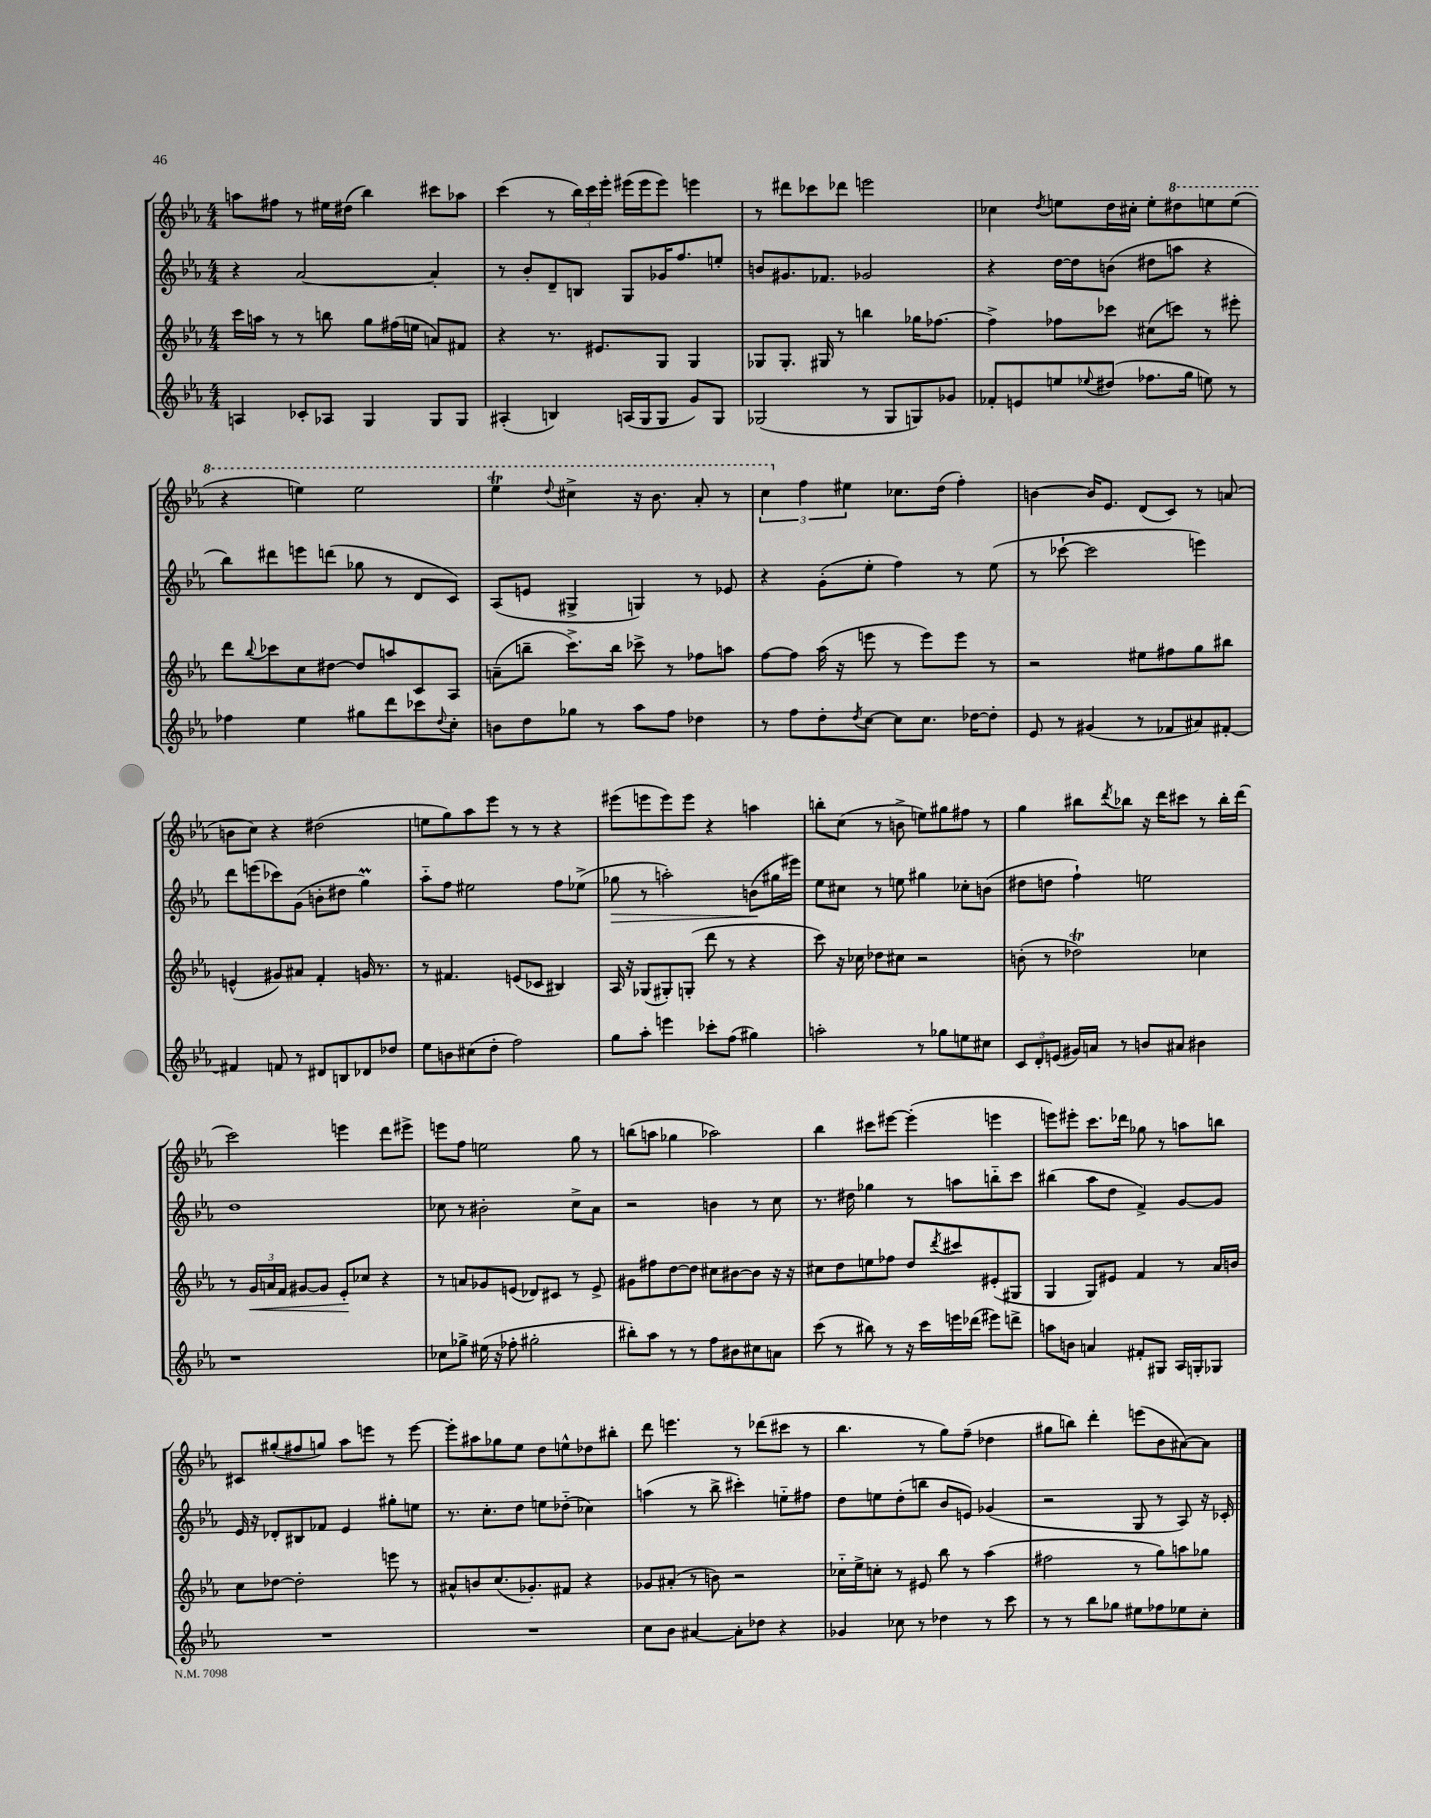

**kern	**kern	**dynam	**kern	**dynam	**kern
*part4	*part3	*part3	*part2	*part2	*part1
*staff4	*staff3	*staff3	*staff2	*staff2	*staff1
*clefG2	*clefG2	*	*clefG2	*	*clefG2
*k[b-e-a-]	*k[b-e-a-]	*	*k[b-e-a-]	*	*k[b-e-a-]
*M4/4	*M4/4	*	*M4/4	*	*M4/4
=120	=120	=120	=120	=120	=120
4An/	16ccc\LL	.	4r	.	8aan\L
.	16aan\JJ	.	.	.	.
.	8r	.	.	.	8ff#X\J
8c-X'/L	8r	.	[2a-/	.	8r
8A-X/J	8bbn\	.	.	.	16ee#X\LL
.	.	.	.	.	(16dd#X\JJ
4G/	8gg\L	.	.	.	4bb-\)
.	(16ff#X\L	.	.	.	.
.	16een\JJ	.	.	.	.
8G/L	8an/L)	.	4a-'/]	.	8ccc#X\L
8G/J	8f#X/J	.	.	.	8aa-X\J
=121	=121	=121	=121	=121	=121
(4A#X'/	4r	.	8r	.	(4ccc\
.	.	.	8b-'/L	.	.
4Bn/)	8.r	.	8d~/	.	8r
.	.	.	8Bn/J	.	24bb-\LL)
.	.	.	.	.	24ccc\
.	8.e#X/L	.	.	.	.
.	.	.	.	.	24eee-'\JJ
(16An/LL	.	.	8G/L	.	(16eee#X\LL
16G/J	.	.	.	.	16eee#\J
8G/J	8G/J	.	16g-X/K	.	8eee#\J)
.	.	.	8.ff/	.	.
8g/L)	4G/	.	.	.	4eeen\
8G/J	.	.	8een'/J	.	.
=122	=122	=122	=122	=122	=122
(2G-X/	8G-X/L	.	8bn/L	.	8r
.	8.G-'/J	.	8.g#X/	.	8ddd#X\L
.	.	.	.	.	8ccc-X\
.	16G#X/	.	8.f-X/J	.	.
.	8r	.	.	.	8ddd-X\J
8r	4bbn\	.	2g-X/	.	2eeen\
8G-/L	.	.	.	.	.
8Gn/)	16gg-X\KL	.	.	.	.
.	[8.ff-X\J	.	.	.	.
8g-X/J	.	.	.	.	.
=123	=123	=123	=123	=123	=123
8f-X'/L	4ff-^\]	.	4r	.	4cc-X\
8en/	.	.	.	.	.
.	.	.	.	.	8qdd/
8een/	8ff-X\L	.	[16dd\LL	.	8een\L
.	.	.	16dd\J]	.	.
8qqee-X/	.	.	.	.	.
(8dd#X/J	8ccc-X\J	.	(8bn\J	.	16dd\L
.	.	.	.	.	16cc#X'\JJ
8.ff-X\L	(8cc#X\L	.	8dd#X\L	.	8ee'\L
*	*	*	*	*	*8va
.	8cccn\J)	.	8aan\J	.	8ddd#X\
16gg\Jk	.	.	.	.	.
8een\)	8r	.	4r	.	8eeen\
8r	8eee#X'\	.	.	.	(8eee\J
!!LO:LB:g=z
=124	=124	=124	=124	=124	=124
4ff-X\	8ddd\L	.	8bb-\L)	.	4r
.	8qqbb-/	.	.	.	.
.	8ccc-X\	.	8ddd#X\	.	.
4ee-\	8cc\	.	8eeen\	.	4eeen\)
.	[8dd#X\J	.	(8dddn\J	.	.
8gg#X\L	8dd#/L]	.	8gg-X\	.	2eee\
8ddd\	8aan/	.	8r	.	.
8ccc-X\	8c/	.	8d/L	.	.
8qqdd/	.	.	.	.	.
8cc'\J	8A-/J	.	8c/J)	.	.
=125	=125	=125	=125	=125	=125
8bn\L	(8an~\L	.	(8A-/L	.	4eee-T\
8dd\	8bbn~\J	.	8en/J	.	.
.	.	.	.	.	8qqddd/
8gg-X\J	8.ccc^\L)	.	4G#X^/	.	4ccc#X^\
8r	.	.	.	.	.
.	16bb\Jk	.	.	.	.
8aa-\L	8ccc-X^\	.	4Gn/)	.	16r
.	.	.	.	.	8.bb-\
8ff\J	8r	.	.	.	.
4dd-X\	8ff-X\L	.	8r	.	8aa-'/
.	8aan\J	.	8e-X/	.	8r
=126	=126	=126	=126	=126	=126
8r	[8ff\L	.	4r	.	6ccc\
8ff\L	8ff\J]	.	.	.	.
*	*	*	*	*	*X8va
.	.	.	.	.	6ff\
8dd'\	(16aa-\	.	(8g'\L	.	.
.	16r	.	.	.	.
.	.	.	.	.	6ee#X\
8qdd/	.	.	.	.	.
[8cc\J	8eeen\	.	8ee-'\J	.	.
8cc\L]	8r	.	4ff\)	.	8.cc-X\L
8.cc\J	8eee\L)	.	.	.	.
.	.	.	.	.	(16dd\Jk
.	8eee\J	.	8r	.	4ff'\)
[16dd-X\KL	.	.	.	.	.
8dd-'\J]	8r	.	(8ee-\	.	.
=127	=127	=127	=127	=127	=127
8e-/	2r	.	8r	.	[4bn\
8r	.	.	[8ccc-X`\	.	.
(4g#X/	.	.	2ccc-\]	.	16b/KL]
.	.	.	.	.	8.e-/J
8r	8ee#X\L	.	.	.	(8d/L
8f-X/L	8ff#X\	.	.	.	8c/J)
8a#X/)	8gg\	.	4eeen\)	.	8r
[8f#X'/J	8bb#X\J	.	.	.	(8an/
!!LO:LB:g=z
=128	=128	=128	=128	=128	=128
4f#X/]	(4en^^/	.	8ddd\L	.	8bn\L
.	.	.	(8eeen\	.	8cc\J)
8fn/	8g#X/L)	.	8ccc-X\)	.	4r
8r	8a#X/J	.	(8g\J	.	.
8d#X/L	4f'/	.	8bn'\L	.	(2dd#X\
8Bn/	.	.	8dd#X\J	.	.
8d-X/	16gn/	.	4ggm\)	.	.
.	8.r	.	.	.	.
8dd-X/J	.	.	.	.	.
=129	=129	=129	=129	=129	=129
8ee-\L	8r	.	8aa-\L	.	8een\L
8bn\	4.f#X/	.	8ff\J	.	8gg\)
(8cc#X\	.	.	2ee#X\	.	8aa-\
8dd'\J	.	.	.	.	8eee-\J
2ff\)	(8en/L	.	.	.	8r
.	8c-X/J	.	.	.	8r
.	4B#X/)	.	8ff\L	.	4r
.	.	.	(8ee-X^\J	.	.
=130	=130	=130	=130	=130	=130
!	!	!	!	!LO:HP:b	!
8gg\L	16A-/	.	8gg-X\	>	(8eee#X\L
.	16r	.	.	.	.
8aa-'\J	(8G-X/L	.	8r	.	8eeen\
4eeen\	8G#X'/)	.	2aan'\)	.	8eee\)
.	(8Gn'/J	.	.	.	8eee\J
8ccc-X'\L	8ddd\	.	.	.	4r
(8ff\J	8r	.	.	.	.
4gg#X\)	4r	.	(8bn\L	.	4aan\
.	.	.	16gg#X\L	]	.
.	.	.	16eee#X\JJ)	.	.
=131	=131	=131	=131	=131	=131
2aan'\	8ccc\)	.	8ee-\L	.	8bbn'\L
.	16r	.	8cc#X\J	.	(8cc\J
.	16cc-X\	.	.	.	.
.	8dd-X\L	.	8r	.	8r
.	8cc#X\J	.	8een\	.	8bn^\
8r	2r	.	4gg#X\	.	8een\L)
8gg-X\L	.	.	.	.	8gg#X\
8een\	.	.	8cc-X'\L	.	8ff#X\J
8cc#X\J	.	.	(8bn\J	.	8r
=132	=132	=132	=132	=132	=132
12c/L	(8bn'\	.	8dd#X\L	.	4gg\
12d'/	.	.	.	.	.
.	8r	.	8ddn\J	.	.
(12en/J	.	.	.	.	.
16g#X/LL)	2dd-XT\)	.	4ff`\)	.	8bb#X\L
16an/JJ	.	.	.	.	.
.	.	.	.	.	8qddd/
8r	.	.	.	.	8bb-X\J
8bn/L	.	.	2een\	.	16r
.	.	.	.	.	16ddd\KL
8a#X/J	.	.	.	.	8ccc#X\J
4b#X\	4cc-X\	.	.	.	8r
.	.	.	.	.	16bb-'\LL
.	.	.	.	.	(16ddd\JJ
!!LO:LB:g=z
=133	=133	=133	=133	=133	=133
1r	8r	.	1dd	.	2ccc\)
!	!	!LO:HP:b	!	!	!
.	24g/LL	<	.	.	.
.	24an/	.	.	.	.
.	24f/JJ	.	.	.	.
.	[8g#X/L	.	.	.	.
.	8g#/J]	.	.	.	.
.	8e-'/L	.	.	.	4eeen\
.	8cc-X/J	[	.	.	.
.	4r	.	.	.	8ddd\L
.	.	.	.	.	8eee#X^\J
=134	=134	=134	=134	=134	=134
8cc-X\L	8r	.	8cc-X\	.	8eeen\L
8gg-X^\J	8an/L	.	8r	.	8ff\J
(16ee#X\	8g-X/	.	2b#X'\	.	2een\
16r	.	.	.	.	.
8ff-X'\	(8en/J	.	.	.	.
2gg#X'\	8d-X/L)	.	.	.	.
.	8c#X/J	.	.	.	.
.	8r	.	8cc-^\L	.	8gg\
.	8e^/	.	8a-\J	.	8r
=135	=135	=135	=135	=135	=135
8bb#X'\L)	8g#X\L	.	2r	.	(8bbn\L
8aa-\J	8ff#X\	.	.	.	8aan\J
8r	[8dd\	.	.	.	4gg-X\
8r	8dd\J]	.	.	.	.
8ff\L	8cc#X\L	.	4bn\	.	2aa-X\)
8b#X\	[8b#X\	.	.	.	.
8cc#X\	8b#\J]	.	8r	.	.
8an\J	16r	.	8cc\	.	.
.	16r	.	.	.	.
=136	=136	=136	=136	=136	=136
(8ccc\	8cc#X\L	.	8.r	.	4bb-\
8r	8dd\	.	.	.	.
.	.	.	16dd#X\	.	.
8bb#X\)	8een\	.	4gg-X\	.	8ccc#X\L
8r	8ff-X\J	.	.	.	[8eee#X\J
16r	8dd/L	.	8r	.	(4eee#'\]
16ccc\LL	.	.	.	.	.
.	8qddd/	.	.	.	.
16eeen\	8ccc#X/	.	8aan\L	.	.
(16ddd-X\JJ	.	.	.	.	.
8eee#X\L)	(8e#X'/	.	8bbn\	.	4eeen\
8dddn^\J	8G#X/J	.	8ccc\J	.	.
=137	=137	=137	=137	=137	=137
8aan\L	4G/	.	(4bb#X\	.	8eeen\L)
8bn\J	.	.	.	.	8eee#X'\J
4an/	8G/L)	.	8aa-\L	.	8.ccc\L
.	8e#X/J	.	8dd\J	.	.
.	.	.	.	.	16ddd-X\Jk
8f#X'/L	4f/	.	4f^/)	.	8gg-X\
8G#X/J	.	.	.	.	8r
16A-/LL	8r	.	[8g/L	.	8aan\L
16Gn'/J	.	.	.	.	.
8G-X/J	16a-/LL	.	8g/J]	.	8bbn\J
.	16bn/JJ	.	.	.	.
!!LO:LB:g=z
=138	=138	=138	=138	=138	=138
1r	8cc\L	.	16e-/	.	8c#X/L
.	.	.	16r	.	.
.	[8dd-X\J	.	8d-X'/L	.	(8gg#X'/
.	2dd-'\]	.	8B#X/	.	8ff#X/
.	.	.	8f-X/J	.	8ggn/J)
.	.	.	4e-/	.	8aa-\L
.	.	.	.	.	8eeen\J
.	8eeen\	.	8gg#X'\L	.	8r
.	8r	.	8een\J	.	[8eee\
=139	=139	=139	=139	=139	=139
1r	8a#X^^/L	.	8.r	.	8eee'\L]
.	8bn/	.	.	.	8aa#X\
.	.	.	8.cc'\L	.	.
.	(8.cc/	.	.	.	8gg-X\
.	.	.	8dd\J	.	8ee-\J
.	8.g-X'/)	.	.	.	.
.	.	.	8een\L	.	8dd\L
.	8f#X/J	.	(8dd-X\J	.	8een^^\
.	4r	.	4cc-X\)	.	8dd-X\
.	.	.	.	.	8bb#X'\J
=140	=140	=140	=140	=140	=140
8cc\L	8g-X/L	.	(4aan\	.	8ddd\
8b-\J	(8a#X'/J	.	.	.	4.eeen\
[4a#X/	8r	.	8r	.	.
.	8bn\)	.	8bb-^\	.	.
8a#'\L]	2r	.	4ccc#X'\)	.	8r
8dd-X\J	.	.	.	.	(8ddd-X\L
4r	.	.	8een\L	.	8ccc#X\J
.	.	.	8ff#X\J	.	8r
=141	=141	=141	=141	=141	=141
4g-X/	16cc-X\LL	.	8dd\L	.	4.bb-\
.	16ee-^\J	.	.	.	.
.	8ccn'\J	.	8een\	.	.
8cc-X\	8r	.	(8dd'\	.	.
8r	8e#X/	.	8bbn\J	.	8r
4dd-X\	8bb-\	.	8b-/L	.	8gg\L)
.	8r	.	8en/J)	.	(8ff~\J
8r	(4aa-\	.	(4g-X/	.	4dd-X\
8ccc\	.	.	.	.	.
=142	=142	=142	=142	=142	=142
8r	2ff#X\	.	2r	.	8gg#X\L
8r	.	.	.	.	8bbn\J)
8bb-\L	.	.	.	.	4ddd'\
8gg-X\J	.	.	.	.	.
8ee#X\L	8r	.	8G/	.	(8eeen\L
8ff-X\	8gg\L)	.	8r	.	8b-\
8ee-X\	8aan\	.	8A-/)	.	[8a#X\)
8cc'\J	8gg-X\J	.	16r	.	8a#\J]
.	.	.	16c-X'/	.	.
==	==	==	==	==	==
*-	*-	*-	*-	*-	*-
